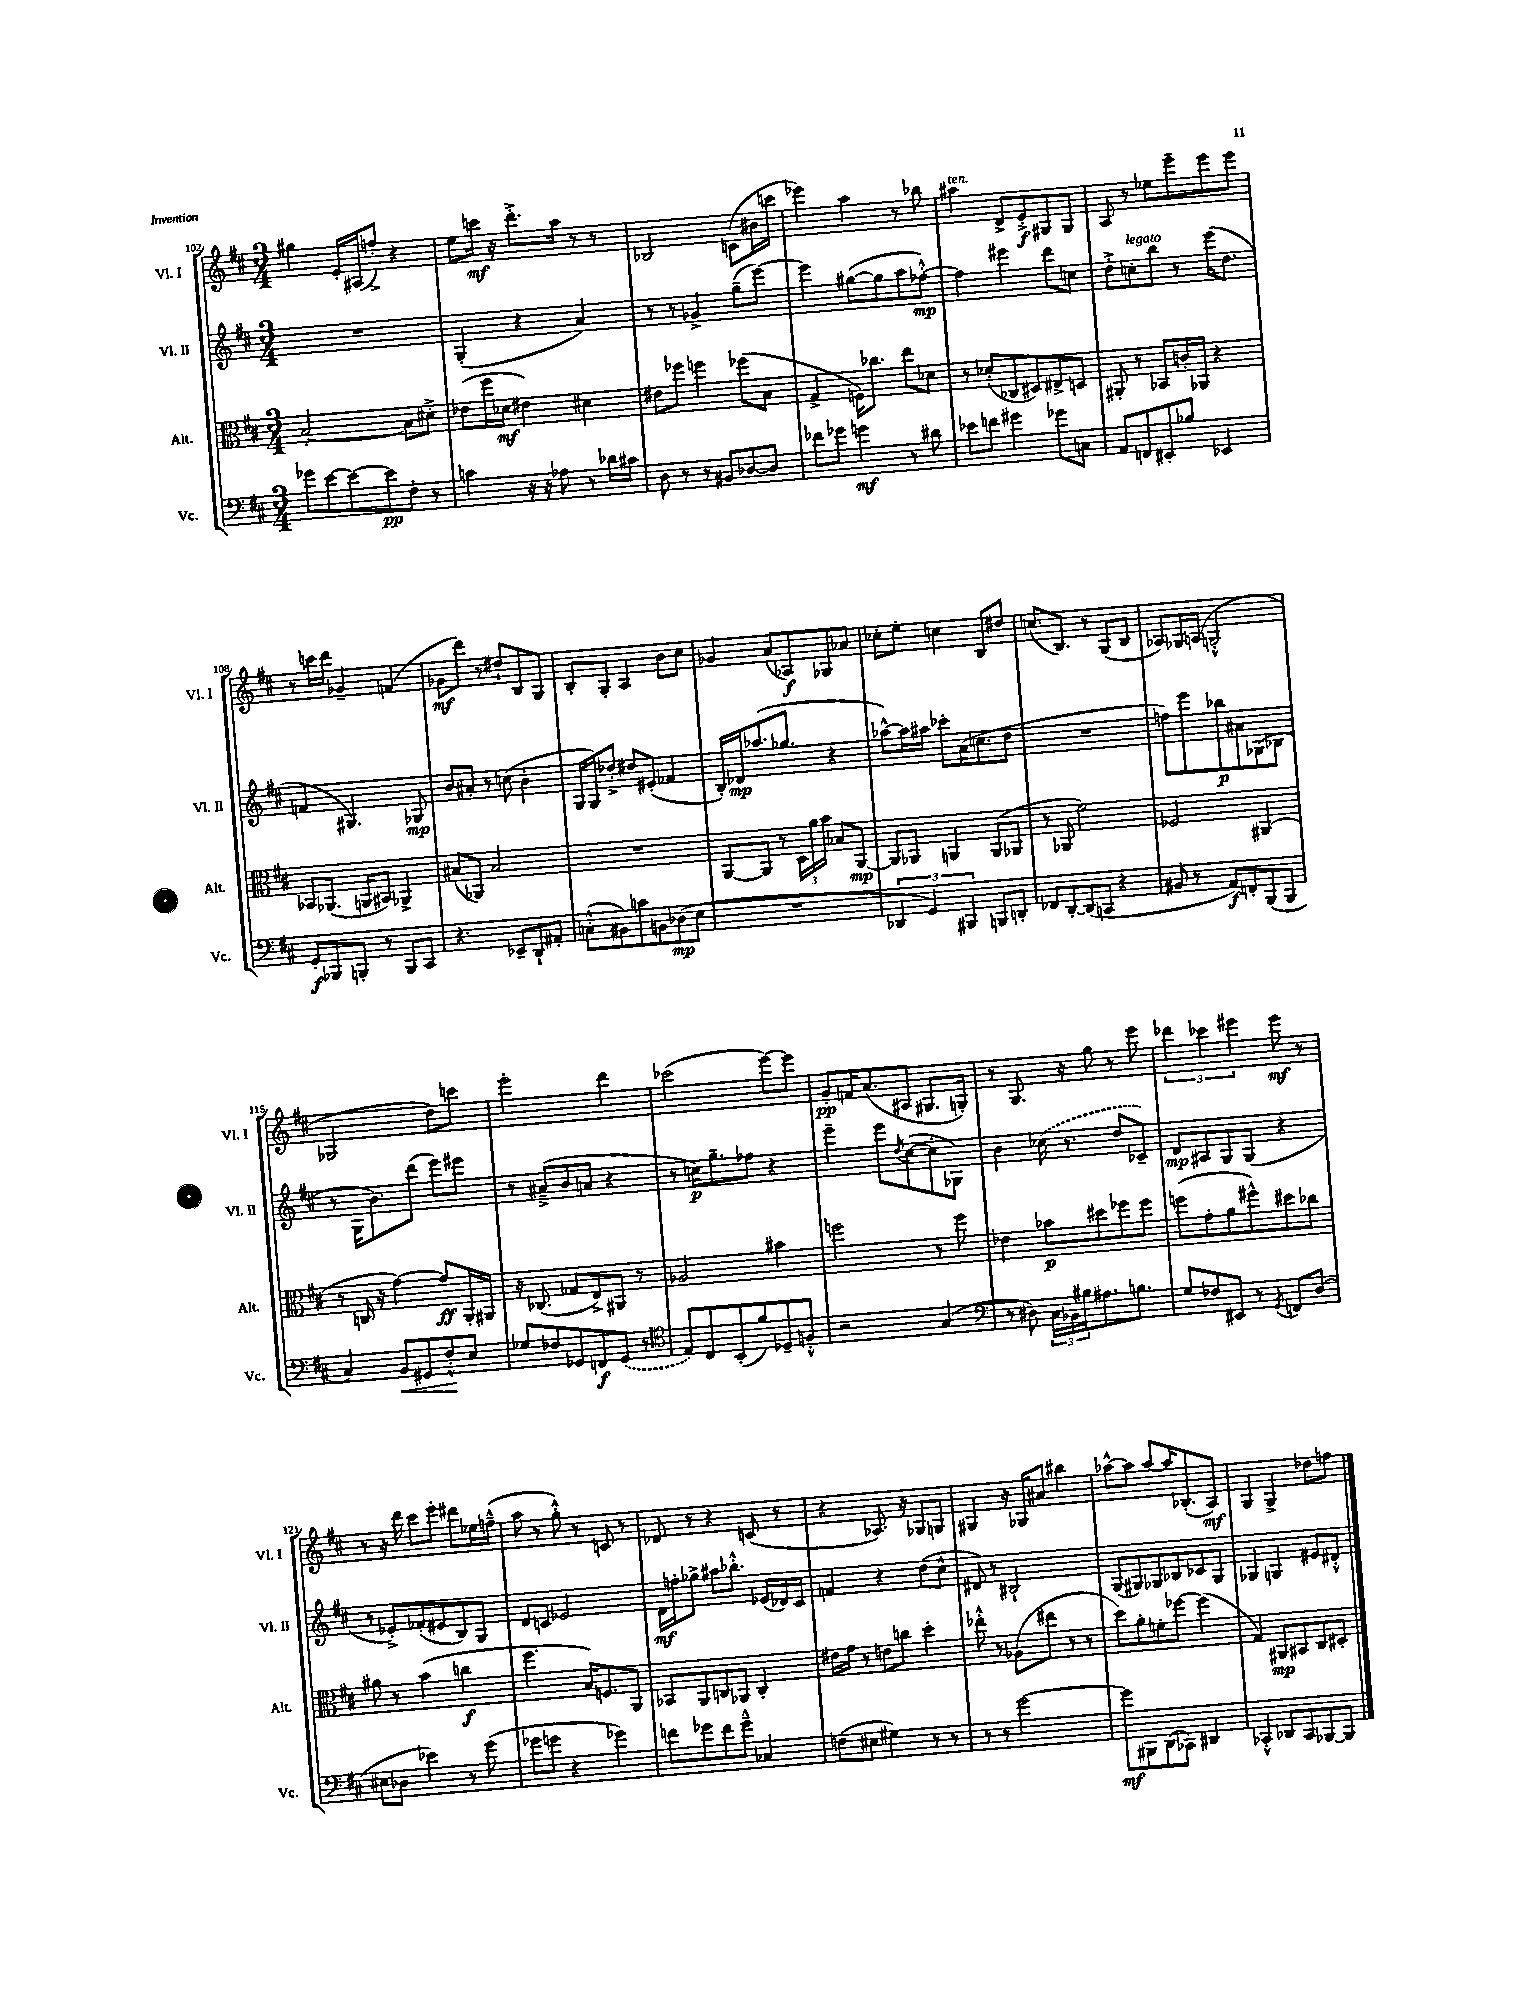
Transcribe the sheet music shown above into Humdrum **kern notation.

**kern	**dynam	**kern	**dynam	**kern	**dynam	**kern	**dynam
*part4	*part4	*part3	*part3	*part2	*part2	*part1	*part1
*staff4	*staff4	*staff3	*staff3	*staff2	*staff2	*staff1	*staff1
*I"Vc.	*	*I"Alt.	*	*I"Vl. II	*	*I"Vl. I	*
*I'Vc.	*	*I'Alt.	*	*I'Vl. II	*	*I'Vl. I	*
*clefF4	*	*clefC3	*	*clefG2	*	*clefG2	*
*k[f#c#]	*	*k[f#c#]	*	*k[f#c#]	*	*k[f#c#]	*
*M3/4	*	*M3/4	*	*M3/4	*	*M3/4	*
=102	=102	=102	=102	=102	=102	=102	=102
8g-X\L	.	[2B'/	.	2.r	.	4gg#X\	.
[8e\	.	.	.	.	.	.	.
8e\_	.	.	.	.	.	16e'/LL	.
.	.	.	.	.	.	(16A#X/J	.
8e\]	pp	.	.	.	.	8ffn'^/J)	.
8F#'\J	.	8B\L]	.	.	.	4r	.
8r	.	8d#X'^\J	.	.	.	.	.
=103	=103	=103	=103	=103	=103	=103	=103
4cn\	.	(8e-X\L	.	(4G'/	.	8ee\L	.
.	.	16ff#\L	.	.	.	16cccn\Jk	mf
.	.	16d-X\JJ	mf	.	.	16r	.
16r	.	4e#X\)	.	4r	.	8.ddd'^\L	.
16r	.	.	.	.	.	.	.
8A-X\	.	.	.	.	.	.	.
.	.	.	.	.	.	16aa\Jk	.
8r	.	4d#X\	.	4a/)	.	8r	.
16d-X\LL	.	.	.	.	.	8r	.
16c#X\JJ	.	.	.	.	.	.	.
=104	=104	=104	=104	=104	=104	=104	=104
8D\	.	8e#X\L	.	8r	.	2B-X/	.
8r	.	8ff-X\J	.	8r	.	.	.
8r	.	4ffn\	.	4g-X^/	.	.	.
8BB#X/L	.	.	.	.	.	.	.
[8D-X/	.	(8ff-X\L	.	(8gg~\L	.	(8cn\L	.
8D-/J]	.	8B\J	.	[8eee\J)	.	16b#X\L	.
.	.	.	.	.	.	16cccn\JJ	.
=105	=105	=105	=105	=105	=105	=105	=105
8f-X\L	.	4G^/	.	4eee\]	.	4eee-X\)	.
8g-X\J	.	.	.	.	.	.	.
4gn\	mf	16Fn\KL)	.	([8gg#X\L	.	4aa\	.
.	.	8.cc-X\J	.	.	.	.	.
.	.	.	.	8gg#\]	.	.	.
8r	.	8ee\L	.	8aa\	.	8r	.
8d#X\	.	8d-X\J	.	[8ff-X'^^\J)	mp	8bb-X\	.
=106	=106	=106	=106	=106	=106	=106	=106
!	!	!	!	!	!	!LO:TX:a:i:t=ten.	!
8e-X\L	.	8r	.	4ff-\]	.	4aa#X\	.
8fn\J	.	(8d-X'/L	.	.	.	.	.
4g#X\	.	8C-X/	.	4eee#X\	.	8d^/L	.
.	.	8D#X/)	.	.	.	8e'^/	f
8g-X\L	.	8E#X^/	.	8ddd\L	.	8G#X/	.
8Cn\J	.	8Dn/J	.	8ccn\J	.	8G#/J	.
=107	=107	=107	=107	=107	=107	=107	=107
8AA/L	.	8AA#X'/	.	8dd'^\L	.	8A/	.
!	!	!	!	!LO:TX:a:i:t=legato	!	!	!
8FFn/	.	8r	.	8ccn'\	.	8r	.
8EE#X'/	.	8BB-X/L	.	8bb\J	.	8ee-X\L	.
8B-X/J	.	16cn'/L	.	8r	.	8eee~\	.
.	.	16AA-X/JJ	.	.	.	.	.
4EE-X/	.	4r	.	(16eee\KL	.	8eee\	.
.	.	.	.	8.dd\J	.	.	.
.	.	.	.	.	.	8eee\J	.
!!LO:LB:g=z
=108	=108	=108	=108	=108	=108	=108	=108
8GG'/L	f	8BB-X/L	.	4fn/	.	8r	.
8BBB-X/	.	(8.AA-X/J	.	.	.	16cccn\LL	.
.	.	.	.	.	.	16ddd\JJ	.
8BBBn'/J	.	.	.	4.G#X/)	.	4g-X~/	.
.	.	16AAn/KL	.	.	.	.	.
8r	.	8BB#X/J)	.	.	.	.	.
8BBB/L	.	4AA-X^/	.	.	.	(4fn/	.
8CC#/J	.	.	.	8G-X/	mp	.	.
=109	=109	=109	=109	=109	=109	=109	=109
4.r	.	(8B#X/L	.	8b/L	.	8g-X\L	mf
.	.	8AA-X/J)	.	8a#X'/J	.	8ddd\J)	.
.	.	2B#/	.	8r	.	8r	.
8EE-X~/L	.	.	.	(8ccn\	.	8dd#X`/L	.
8DD`/	.	.	.	4b'\	.	8B/	.
8AA#X'/J	.	.	.	.	.	8G/J	.
=110	=110	=110	=110	=110	=110	=110	=110
(8Cn'^^\L	.	2.r	.	16G/LL	.	8B'/L	.
.	.	.	.	16G/J)	.	.	.
8BB#X\)	.	.	.	8dd-X'^/J	.	8G'/J	.
8cn\	.	.	.	8dd#X/L	.	4A/	.
8BBn\	.	.	.	(8e#X'/J	.	.	.
(8D-X\	mp	.	.	4f-X/	.	8b\L	.
8E\J	.	.	.	.	.	8cc#\J	.
=111	=111	=111	=111	=111	=111	=111	=111
2.r	.	[8AA/L	.	16B'/LL)	.	4g-X/	.
.	.	.	.	16d-X/J	mp	.	.
.	.	8AA/J]	.	(8.aa-X/	.	.	.
.	.	8r	.	.	.	(8a/L	.
.	.	.	.	8.gg-X/J	.	.	.
.	.	24D\LL	.	.	.	8A-X/)	f
.	.	24a\	.	.	.	.	.
.	.	24b\JJ	.	.	.	.	.
.	.	8B-X/L	.	4r	.	8G-X/	.
.	.	[8AA/J	mp	.	.	8a-X/J	.
=112	=112	=112	=112	=112	=112	=112	=112
6DD-X/	.	8AA/L]	.	[8aa-X^^\L)	.	8cc-X'\L	.
.	.	8AA-X/J	.	16aa-\L]	.	8ee'\J	.
6GG/)	.	.	.	.	.	.	.
.	.	.	.	16aa#X\JJ	.	.	.
.	.	4AAn/	.	8ccc-X'\L	.	4ccn\	.
6BBB#X/	.	.	.	.	.	.	.
.	.	.	.	(16a\K	.	.	.
.	.	.	.	8.ccn\	.	.	.
8BBBn/L	.	(8AA/L	.	.	.	8B/L	.
8DDn'/J	.	8AA-X/J	.	8dd\J	.	8dd#X/J	.
=113	=113	=113	=113	=113	=113	=113	=113
8FF-X/L	.	8r	.	2.r	.	(8.ccn/L	.
[8DD'/	.	8AA-X/	.	.	.	.	.
.	.	.	.	.	.	8.B/J)	.
(8DD/]	.	2f#\)	.	.	.	.	.
8CCn/J	.	.	.	.	.	8r	.
4r	.	.	.	.	.	(8G/L	.
.	.	.	.	.	.	8B/J	.
=114	=114	=114	=114	=114	=114	=114	=114
8BB#X/	.	2F-X/	.	8ffn\L)	.	8A-X/L)	.
8r	.	.	.	8eee\	.	16G-X/L	.
.	.	.	.	.	.	(16An/JJ	.
8AA/L)	f	.	.	8bb-X\	p	2Gn'^^/	.
8FFn'/	.	.	.	8a#X\	.	.	.
(8BBB/	.	(4AA#X/	.	(8G-X\	.	.	.
8BBB/J	.	.	.	8B-X\J	.	.	.
!!LO:LB:g=z
=115	=115	=115	=115	=115	=115	=115	=115
4C#/)	.	8r	.	8r	.	2G-X/	.
.	.	16Cn/	.	16G\KL	.	.	.
.	.	16r	.	8.b\)	.	.	.
!	!LO:HP:b	!	!	!	!	!	!
8BB/L	<	[4g\)	.	.	.	.	.
8GG#X/	.	.	.	(8ddd\J	.	.	.
8F#'^^/	.	8g/L]	ff	8eee\L)	.	8dd\L)	.
8E/J	[	16AA'/L	.	8eee#X\J	.	8cccn\J	.
.	.	16AA#X/JJ	.	.	.	.	.
=116	=116	=116	=116	=116	=116	=116	=116
8G-X/L	.	16r	.	8r	.	2eee'\	.
.	.	(8.C-X/	.	.	.	.	.
8F-X/	.	.	.	(8a#X~^/L	.	.	.
8GG-X/	.	8G-X/L	.	8b/	.	.	.
8FFn/	f	8E^/)	.	8an/J	.	.	.
(8GG-/J	.	8AA#X/J	.	4r	.	4ddd\	.
8r	.	8r	.	.	.	.	.
=117	=117	=117	=117	=117	=117	=117	=117
*clefC4	*	*	*	*	*	*	*
8E/L)	.	2A-X/	.	8r	.	(2ccc-X\	.
8C#/	.	.	.	16ccn\KL)	p	.	.
.	.	.	.	8.gg~\	.	.	.
(8BB'/	.	.	.	.	.	.	.
8f#/)	.	.	.	8ff-X\J	.	.	.
8D-X~/	.	4b#X\	.	4r	.	[8eee\L)	.
8Fn'^^/J	.	.	.	.	.	8eee\J]	.
=118	=118	=118	=118	=118	=118	=118	=118
2r	.	2ffn\	.	4eee~\	.	8g'/L	pp
.	.	.	.	.	.	16fn/K	.
.	.	.	.	.	.	(8.a/	.
.	.	.	.	8eee\L	.	.	.
.	.	.	.	8qdd/	.	.	.
.	.	.	.	([8cc#\	.	8A#X/J	.
(4G/	.	8r	.	8cc#'\]	.	8.G#X/L	.
.	.	8ff\	.	8G-X\J)	.	.	.
.	.	.	.	.	.	16Gn'/Jk)	.
=119	=119	=119	=119	=119	=119	=119	=119
*clefF4	*	*	*	*	*	*	*
8r	.	4e-X\	.	4b\	.	8r	.
8D#X\)	.	.	.	.	.	8.G/	.
24C#\LL	.	8b-X\L	p	(16cc-X\	.	.	.
24BB-X\	.	.	.	.	.	.	.
.	.	.	.	8.r	.	16r	.
24B#X\J	.	.	.	.	.	.	.
8.A#X\	.	8dd#X\	.	.	.	8gg\	.
.	.	8ff-X\	.	8dd/L	.	8r	.
8.Bn\J	.	.	.	.	.	.	.
.	.	8ff-\J	.	8c-X~/J)	.	8eee\	.
=120	=120	=120	=120	=120	=120	=120	=120
8G/L	.	(8ffn\L	.	8d/L	mp	6ddd-X\	.
8F-X/	.	8g'\	.	8A#X/	.	.	.
.	.	.	.	.	.	6ccc-X\	.
8EE#X/J	.	8a\	.	8G/	.	.	.
.	.	.	.	.	.	6eee#X\	.
8r	.	8ff#X^^\)	.	(8G/J	.	.	.
8qGG/	.	.	.	.	.	.	.
8FFn/L	.	8dd#X\	.	4r	.	8eee#\	mf
(8D/J	.	8cc-X\J	.	.	.	8r	.
!!LO:LB:g=z
=121	=121	=121	=121	=121	=121	=121	=121
8E#X\L	.	8a#X\	.	8r	.	8r	.
8D-X\J	.	8r	.	8e-X'^/L)	.	16r	.
.	.	.	.	.	.	16ddd\	.
4e-X\)	.	(4b\	.	(8f-X'/	.	8ccc#\L	.
.	.	.	.	8e#X/	.	8eee'\J	.
8r	.	4ccn\	f	8B/)	.	8ddd#X\L	.
(8g\	.	.	.	8G/J	.	16ee-X\L	.
.	.	.	.	.	.	(16ffn~^^\JJ	.
=122	=122	=122	=122	=122	=122	=122	=122
8g-X\L	.	4.ff#\	.	8d/L	.	8aa\	.
8gn\J	.	.	.	8cn/J	.	8r	.
4r	.	.	.	2e-X/	.	8gg'^^\)	.
.	.	16B/KL)	.	.	.	8r	.
.	.	8.Fn/	.	.	.	.	.
4g-X\)	.	.	.	.	.	8cn/	.
.	.	8AA/J	.	.	.	8r	.
=123	=123	=123	=123	=123	=123	=123	=123
8fn\L	.	8BB-X/L	.	16d\LL	mf	8d-X/	.
.	.	.	.	16ffn'\J	.	.	.
8g-X\	.	8AA/	.	8gg-X^\J	.	8r	.
8f\	.	8Cn/	.	8aa#X\L	.	4r	.
8g-~^^\J	.	8AA-X/J	.	8.bb-X'^^\J	.	.	.
4C-X/	.	4C'/	.	.	.	(8cn/	.
.	.	.	.	(16e-X/LL	.	.	.
.	.	.	.	16d-X/)	.	8r	.
.	.	.	.	16c#/JJ	.	.	.
=124	=124	=124	=124	=124	=124	=124	=124
(8Fn\L	.	16e#X\LL	.	4fn/	.	4r	.
.	.	16g\JJ	.	.	.	.	.
8E#X\J	.	8r	.	.	.	.	.
4G#X\)	.	8en\L	.	4r	.	8.A-X/)	.
.	.	8ccn\J	.	.	.	.	.
.	.	.	.	.	.	16r	.
8r	.	4dd'\	.	(8dd\L	.	8G-X/L	.
8r	.	.	.	8cc#^^\J	.	8Gn/J	.
=125	=125	=125	=125	=125	=125	=125	=125
8r	.	8ee-X'^^\	.	8d#X/)	.	4G#X/	.
8r	.	8r	.	8r	.	.	.
[2g\	.	(8A-X\L	.	2B#X`/	.	16r	.
.	.	.	.	.	.	16G-X/KL	.
.	.	8ee#X\J	.	.	.	8a#X/J	.
.	.	8r	.	.	.	4bb#X\	.
.	.	8r	.	.	.	.	.
=126	=126	=126	=126	=126	=126	=126	=126
8g\L]	mf	8dd\L)	.	(8G/L	.	[8aa-X^^\L	.
8BBB#X\	.	8a'\	.	8G#X/)	.	8aa-\J]	.
(8DD\	.	8fn'\	.	8G-X/	.	[8aa-/L	.
8CC-X\J)	.	[8ff-X\J	.	8B-X/	.	16aa-/K]	.
.	.	.	.	.	.	(8.B-X'/	.
4DD#X/	.	(4ff-\]	.	8c-X/	.	.	.
.	.	.	.	8G-/J	.	8A/J)	mf
=127	=127	=127	=127	=127	=127	=127	=127
4CC-X'^^/	.	4G/)	.	4G-X/	.	4G/	.
8DD-X/L	.	8AA#X/L	mp	4Gn/	.	4G^/	.
8CC-/	.	8BB#X/	.	.	.	.	.
[8BBB-X/	.	8C#/	.	8e#X/L	.	8dd-X\L	.
8BBB-/J]	.	8D#X'/J	.	8d#X'^^/J	.	8ffn\J	.
==	==	==	==	==	==	==	==
*-	*-	*-	*-	*-	*-	*-	*-
